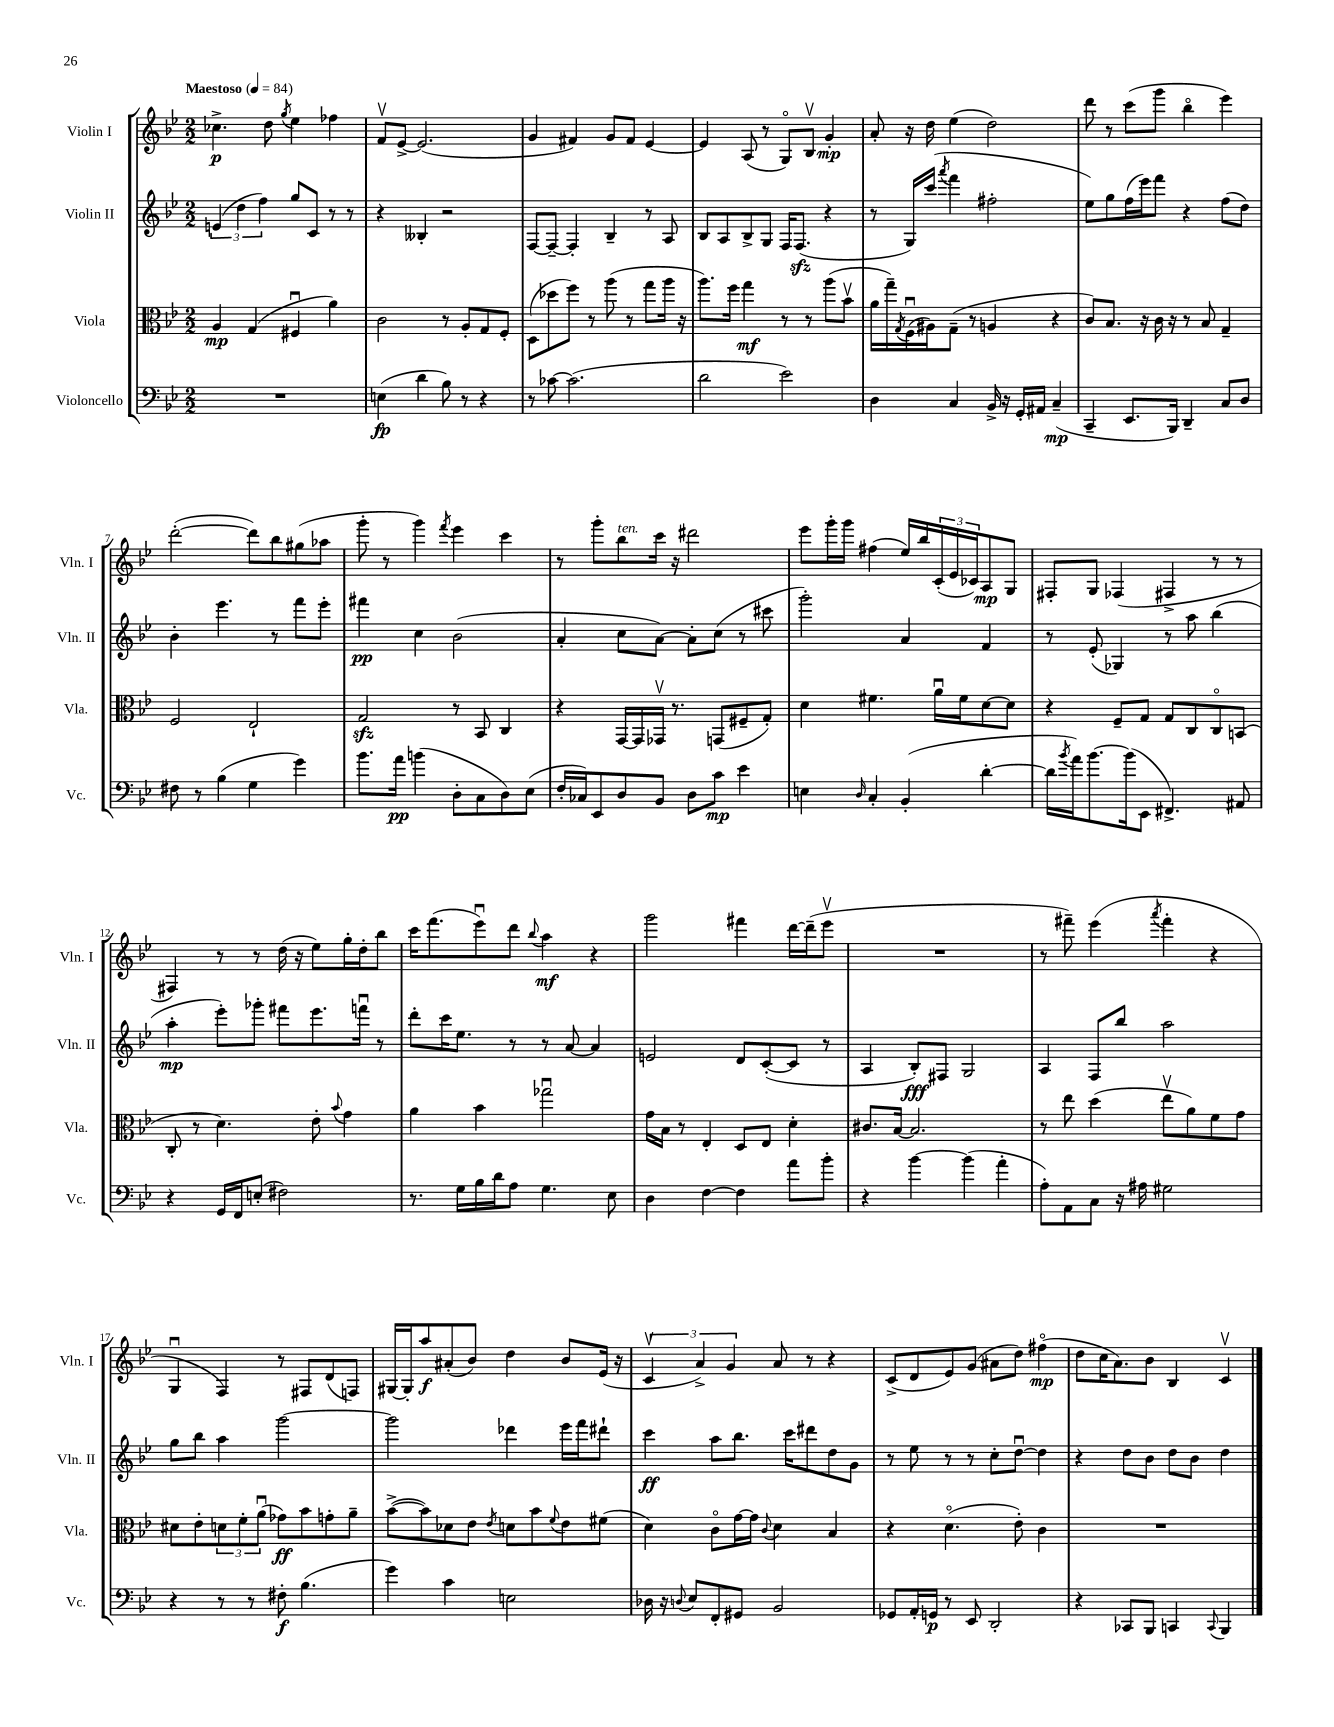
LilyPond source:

<<
\new StaffGroup <<
\new Staff = "s0" \with { instrumentName = "Violin I" shortInstrumentName = "Vln. I" } {
    \clef treble \key bes \major \numericTimeSignature \time 2/2 \tempo "Maestoso" 4 = 84
    ces''4.->\p d''8 \acciaccatura { g''8 } ees''4 fes''4 |
    f'8\upbow ees'8~-> ees'2.( |
    g'4 fis'4) g'8 fis'8 ees'4~ |
    ees'4 a8( r8 g8\flageolet) bes8\upbow g'4-.\mp |
    a'8-. r16 d''16 ees''4( d''2) |
    d'''8 r8 c'''8( g'''8 bes''4\flageolet ees'''4) |
    d'''2~-.( d'''8) bes''8 gis''8( aes''8 |
    g'''8-. r8 g'''4) \acciaccatura { f'''8 } ees'''4 c'''4 |
    r8 g'''8-. bes''8^\markup { \italic "ten." } c'''16 r16 dis'''2 |
    ees'''8 g'''16-. g'''16 fis''4( ees''16) bes''16 \tuplet 3/2 { c'16-.( ees'16 ces'16) } a8\mp g8 |
    fis8-. g8 fes4( fis4-> r8 r8 |
    fis4) r8 r8 d''16( r16 ees''8) g''16-. d''16-. bes''8 |
    c'''16 f'''8.( ees'''8\downbow) d'''8 \appoggiatura { bes''8 } a''4\mf r4 |
    g'''2 fis'''4 d'''16~ d'''16--( ees'''8\upbow |
    R1 |
    r8 fis'''8--) ees'''4( \acciaccatura { a'''8 } fis'''4-. r4 |
    g4\downbow f4) r8 fis8 d'8( f8) |
    gis16~ gis16-. a''8\f ais'8-.( bes'8) d''4 bes'8 ees'16( r16 |
    \tuplet 3/2 { c'4\upbow a'4->) g'4 } a'8 r8 r4 |
    c'8->( d'8 ees'8) g'8( ais'8 d''8) fis''4\flageolet\mp( |
    d''8 c''16 a'8.) bes'8 bes4 c'4\upbow \bar "|." |
}
\new Staff = "s1" \with { instrumentName = "Violin II" shortInstrumentName = "Vln. II" } {
    \clef treble \key bes \major \numericTimeSignature \time 2/2
    \tuplet 3/2 { e'4( d''4 f''4) } g''8 c'8 r8 r8 |
    r4 beses4-. r2 |
    f8~ f8~-- f4-. bes4-- r8 a8 |
    bes8 a8 bes8-> g8 f16 f8.\sfz( r4 |
    r8 g16) c'''16( \acciaccatura { a'''8 } f'''4 fis''2-. |
    ees''8) g''8 f''16( ees'''16) f'''8 r4 f''8( d''8) |
    bes'4-. ees'''4. r8 f'''8 ees'''8-. |
    fis'''4\pp c''4 bes'2( |
    a'4-. c''8 a'8~) a'8-. c''8( r8 cis'''8 |
    g'''2-.) a'4 f'4 |
    r8 ees'8-.( ges4) r8 a''8 bes''4( |
    a''4-.\mp ees'''8-.) ges'''8-. fis'''8 ees'''8. f'''16\downbow r8 |
    d'''8-. c'''16 ees''8. r8 r8 a'8~ a'4 |
    e'2 d'8 c'8~-.( c'8 r8 |
    a4 bes8-.\fff) fis8 g2 |
    a4 f8 bes''8 a''2 |
    g''8 bes''8 a''4 g'''2~ |
    g'''2 des'''4 ees'''16 f'''16 dis'''8-! |
    c'''4\ff a''8 bes''8. c'''16 dis'''8 d''8 g'8 |
    r8 ees''8 r8 r8 c''8-. d''8~\downbow d''4 |
    r4 d''8 bes'8 d''8 bes'8 d''4 \bar "|." |
}
\new Staff = "s2" \with { instrumentName = "Viola" shortInstrumentName = "Vla." } {
    \clef alto \key bes \major \numericTimeSignature \time 2/2
    a4\mp g4( fis4\downbow a'4) |
    c'2 r8 a8-. g8 f8-. |
    d8( des''8 f''8) r8 a''8( r8 g''8 a''16 r16 |
    a''8.) f''16 g''4\mf r8 r8 a''8( bes'8\upbow |
    a'16 g''16--) \acciaccatura { g8 } f16\downbow( ais16) g8--( r8 a4 r4 |
    c'8) bes8. r16 c'16 r16 r8 bes8 g4-- |
    f2 ees2-! |
    g2\sfz r8 bes,8 c4 |
    r4 g,16~ g,16 ges,16\upbow r8. g,8( fis8-- g8-.) |
    d'4 fis'4. a'16\downbow fis'16 d'8~ d'8 |
    r4 f8-- g8 g8 c8 c8\flageolet b,8( |
    c8-. r8 d'4.) ees'8-. \appoggiatura { bes'8 } g'4 |
    a'4 bes'4 ges''2\downbow |
    g'16 bes16 r8 ees4-. d8 ees8 d'4-. |
    cis'8. bes16~ bes2. |
    r8 ees''8 d''4( ees''8\upbow a'8) f'8 g'8 |
    dis'8 ees'8-. \tuplet 3/2 { d'8 f'8-. a'8\downbow( } ges'8\ff) bes'8 g'8-. a'8-- |
    bes'8~->( bes'8) des'8 ees'8 \acciaccatura { ees'8 } d'8 bes'8 \appoggiatura { f'8 } ees'8 fis'8( |
    d'4) c'8\flageolet g'16~ g'16 \appoggiatura { c'8 } d'4 bes4 |
    r4 d'4.\flageolet( ees'8-.) c'4 |
    R1 \bar "|." |
}
\new Staff = "s3" \with { instrumentName = "Violoncello" shortInstrumentName = "Vc." } {
    \clef bass \key bes \major \numericTimeSignature \time 2/2
    R1 |
    e4\fp( d'4 bes8) r8 r4 |
    r8 ces'8~ ces'2.( |
    d'2 ees'2) |
    d4 c4 bes,16-> r16 g,16-. ais,16 c4--\mp( |
    c,4-- ees,8. bes,,16) d,4-- c8 d8 |
    fis8 r8 bes4( g4 g'4) |
    bes'8. a'16\pp b'4( d8-. c8 d8) ees8( |
    f16-. ces16) ees,8 d8 bes,8 d8 c'8\mp ees'4 |
    e4 \grace { d16 } c4-. bes,4-.( d'4~-. |
    d'16 \acciaccatura { bes'8 } a'16) bes'8.~ bes'16( ees,8 fis,4.->) ais,8 |
    r4 g,16 f,16 e8-.( fis2) |
    r8. g16 bes16 d'16 a8 g4. ees8 |
    d4 f4~ f4 a'8 bes'8-. |
    r4 bes'4~ bes'4( a'4-. |
    a8-.) a,8 c8 r16 ais16 gis2 |
    r4 r8 r8 fis8-.\f bes4.( |
    g'4) c'4 e2 |
    des16 r16 \appoggiatura { d8 } ees8 f,8-. gis,8 bes,2 |
    ges,8 a,16-. g,16\p r8 ees,8 d,2-. |
    r4 ces,8 bes,,8 c,4 \appoggiatura { c,8 } bes,,4 \bar "|." |
}
>>
>>
